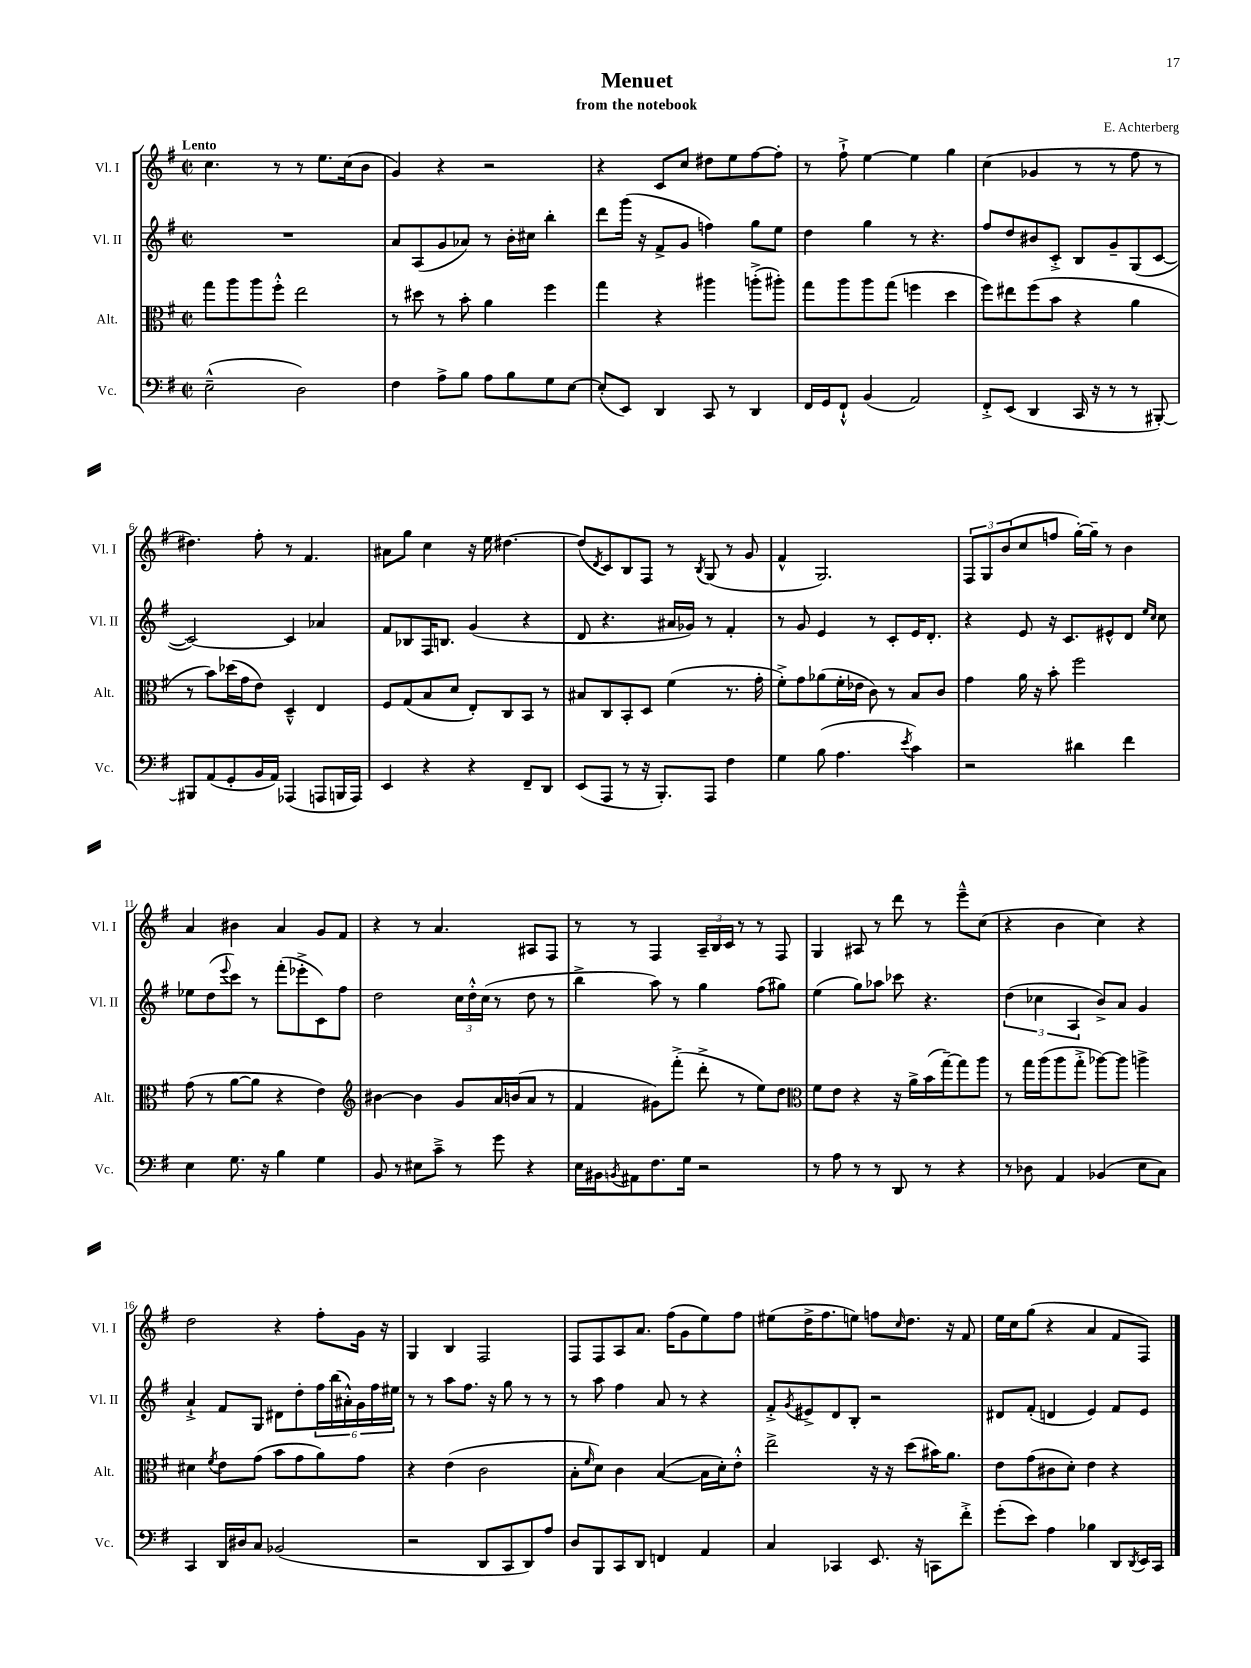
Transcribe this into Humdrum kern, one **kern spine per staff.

**kern	**kern	**kern	**kern
*staff4	*staff3	*staff2	*staff1
*clefF4	*clefC3	*clefG2	*clefG2
*k[f#]	*k[f#]	*k[f#]	*k[f#]
*M2/2	*M2/2	*M2/2	*M2/2
*met(c|)	*met(c|)	*met(c|)	*met(c|)
(2E~^^	8gg	1r	4.cc
.	8aa	.	.
.	8aa	.	.
.	8ff#'^^	.	8r
2D)	2ee	.	8r
.	.	.	8.ee
.	.	.	(16cc
.	.	.	8b
=	=	=	=
4F#	8r	8a	4g)
.	8dd#	(8A	.
8A^	8r	8g	4r
8B	8b'	8a-)	.
8A	4a	8r	2r
8B	.	16b'	.
.	.	16cc#	.
8G	4ff#	4bb'	.
[8E	.	.	.
=	=	=	=
(8E']	4gg	8ddd	4r
8EE)	.	(16ggg	.
.	.	16r	.
4DD	4r	8f#^	8c
.	.	8g	8cc
8CC	4aa#	4ff)	8dd#
8r	.	.	8ee
4DD	(8aa'^	8gg	[8ff#
.	8aa#')	8ee	8ff#']
=	=	=	=
16FF#	8gg	4dd	8r
16GG	.	.	.
8FF#`^^	8aa	.	8ff#`^
(4BB	8aa	4gg	[4ee
.	(8gg	.	.
2AA)	4ff	8r	4ee]
.	.	4.r	.
.	4dd	.	4gg
=	=	=	=
8FF#'^	8ff#)	8ff#	(4cc
(8EE	8ee#	8dd	.
4DD	(8ff#	8b#	4g-
.	8b	8c'^	.
16CC	4r	8B	8r
16r	.	.	.
8r	.	8g~	8r
8r	4a	(8G	8ff#
[8BBB#')	.	[8c	8r
=	=	=	=
8BBB#]	8r	2c_)	4.dd#)
(8AA	8b)	.	.
8GG'	(16dd-	.	.
.	16g	.	.
16BB	8e)	.	8ff#'
16AA)	.	.	.
(4AAA-	4D~^^	4c]	8r
.	.	.	4.f#
8AAA	4E	4a-	.
16BBB	.	.	.
16AAA)	.	.	.
=	=	=	=
4EE	8F#	8f#	8a#
.	(8G	8B-	8gg
4r	8B	16F#	4cc
.	.	8.B	.
.	8d	.	.
4r	8E')	(4g	16r
.	.	.	16ee
.	8C	.	[4.dd#
8FF#~	8BB	4r	.
8DD	8r	.	.
=	=	=	=
(8EE	8B#	8d	(8dd#]
.	.	.	8qd
8AAA	8C	4.r	8c)
8r	8BB'	.	8B
16r	8D	.	8F#
8.BBB')	.	.	.
.	(4f#	16a#	8r
.	.	16g-)	.
.	.	.	8qB
8AAA	.	8r	(8G
4F#	8.r	4f#'	8r
.	.	.	8g
.	16g'	.	.
=	=	=	=
4G	8f#'^)	8r	4f#^^
.	8g	8g	.
(8B	(8a-	4e	2.G)
4.A	16f#'	.	.
.	16e-	.	.
.	8c)	8r	.
.	8r	8c'	.
8qe	.	.	.
4c)	8B	16e	.
.	.	8.d'	.
.	8c	.	.
=	=	=	=
2r	4g	4r	12F#
.	.	.	12G
.	.	.	(12b
.	16a	8e	8cc
.	16r	.	.
.	8b'	16r	8ff
.	.	8.c	.
4d#	2ff#	.	[16gg')
.	.	.	16gg~]
.	.	8e#^^	8r
4f#	.	8d	4b
.	.	16qqee	.
.	.	16qqcc	.
.	.	8cc	.
=	=	=	=
4E	(8g	8ee-	4a
.	8r	(8dd	.
.	.	8qqeee	.
8.G	[8a	8ccc)	4b#
.	8a]	8r	.
16r	.	.	.
4B	4r	(8fff#'	4a
.	.	8eee-'^	.
4G	4e)	8c)	8g
.	.	8ff#	8f#
=	=	=	=
*	*clefG2	*	*
8BB	[4b#	2dd	4r
8r	.	.	.
8E#	4b#]	.	8r
8c~^	.	.	4.a
8r	8g	24cc	.
.	.	24dd'^^	.
.	.	(24cc	.
8g	16a	8r	.
.	(16b	.	.
4r	8a	8dd	8A#
.	8r	8r	8F#
=	=	=	=
16E	4f#	4bb^	8r
16BB#	.	.	.
8qBB	.	.	.
8AA#	.	.	8r
8.F#	8g#)	8aa)	4F#
.	(8fff#'^	8r	.
16G	.	.	.
2r	8ddd'^	4gg	24A~
.	.	.	24B
.	.	.	24c
.	8r	.	8r
.	8ee)	(8ff#	8r
.	8dd	8gg#)	8F#
=	=	=	=
*	*clefC3	*	*
8r	8f#	(4ee	4G
8A	8e	.	.
8r	4r	8gg)	8A#
8r	.	8aa-	8r
8DD	16r	8ccc-	8ddd
.	16a^	.	.
8r	(16b	4.r	8r
.	[16gg~)	.	.
4r	8gg]	.	8eee~^^
.	8aa	.	(8cc
=	=	=	=
8r	8r	(6dd	4r
8D-	16gg	.	.
.	.	6cc-	.
.	(16aa	.	.
4AA	8aa	.	4b
.	.	6A	.
.	8gg'^	.	.
(4BB-	[8aa-)	8b^)	4cc)
.	8aa-]	8a	.
8E	4aa^	4g	4r
8C)	.	.	.
=	=	=	=
4CC	4d#	4a`^	2dd
.	8qf#	.	.
16DD	8e	8f#	.
16D#	.	.	.
8C	(8g	8G	.
(2BB-	8b	8d#	4r
.	8g	8dd'	.
.	8a)	24ff#	8ff#'
.	.	(24bb	.
.	.	24a#'^^)	.
.	8g	24g	16g
.	.	24ff#	.
.	.	.	16r
.	.	24ee#	.
=	=	=	=
2r	4r	8r	4G
.	.	8r	.
.	(4e	8aa	4B
.	.	8.ff#	.
8DD	2c	.	2F#
.	.	16r	.
8CC	.	8gg	.
8DD)	.	8r	.
8A	.	8r	.
=	=	=	=
8D	8B'	8r	8F#
.	16qqf#	.	.
8BBB	8d)	8aa	8F#
8CC	4c	4ff#	8A
8DD	.	.	8.a
4FF	([4B	8a	.
.	.	.	(16ff#
.	.	8r	8g
4AA	16B]	4r	8ee)
.	16d')	.	.
.	8e'^^	.	8ff#
=	=	=	=
4C	2ee^	8f#'^	(8ee#
.	.	8qg	.
.	.	8e#^	16dd^
.	.	.	8.ff#
4CC-	.	8d	.
.	.	8B'	8ee)
8.EE	16r	2r	8ff
.	16r	.	.
.	.	.	16qqcc
.	(8dd	.	8.dd
16r	.	.	.
8CC	16b#)	.	.
.	8.a	.	16r
8f#'^	.	.	8f#
=	=	=	=
(8g'	8e	8d#	16ee
.	.	.	16cc
8e)	(8g	(8f#'	(8gg
4A	8c#	4d	4r
.	8d')	.	.
4B-	4e	4e)	4a
8DD	4r	8f#	8f#
8qDD	.	.	.
16EE	.	8e	8F#)
16CC	.	.	.
==	==	==	==
*-	*-	*-	*-
